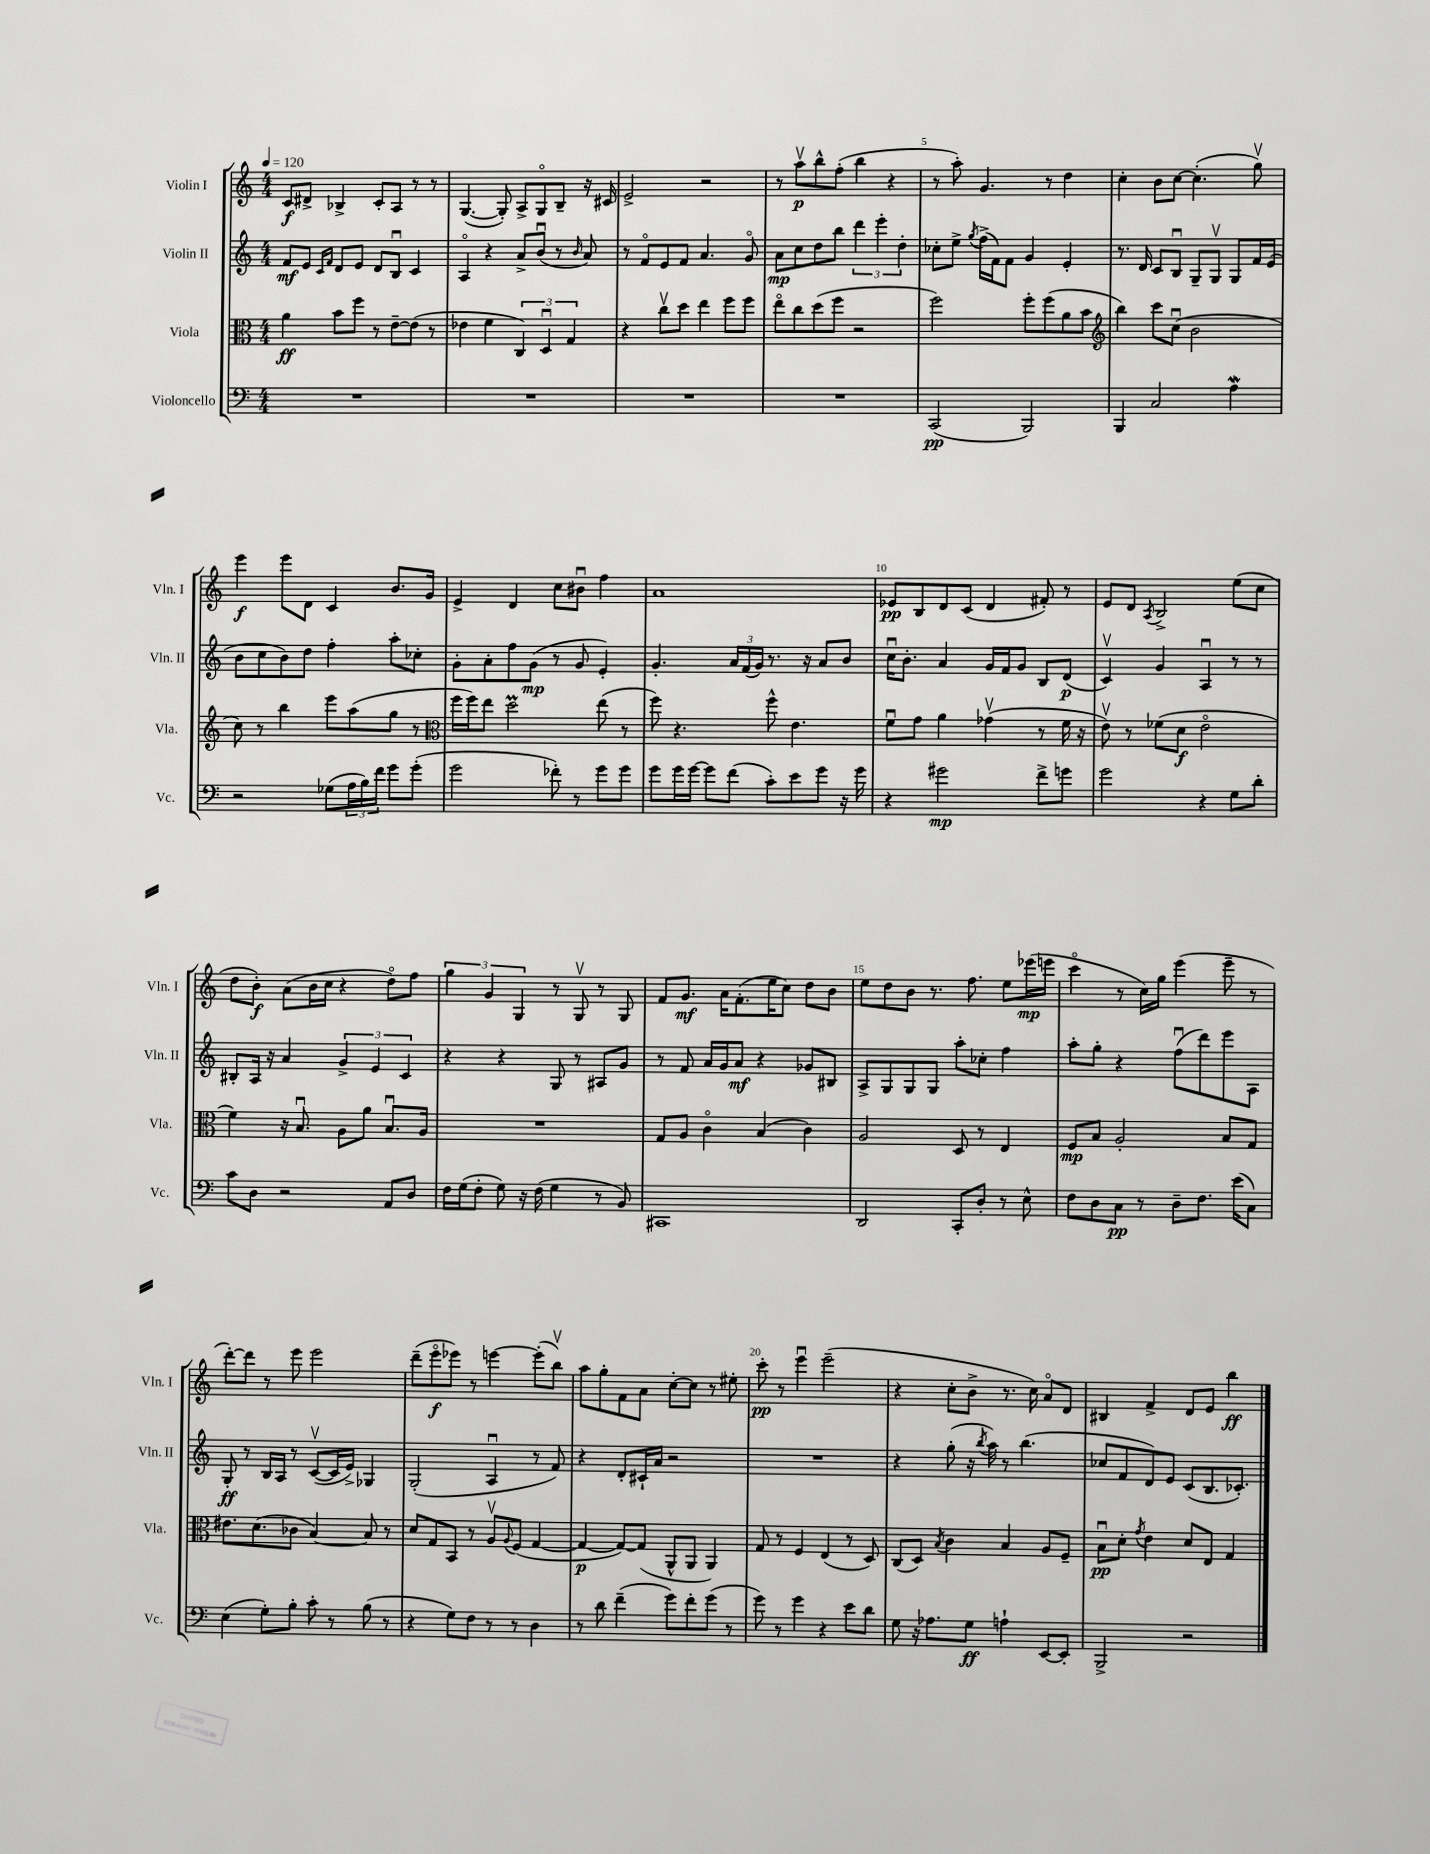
<<
\new StaffGroup <<
\new Staff = "s0" \with { instrumentName = "Violin I" shortInstrumentName = "Vln. I" } {
    \clef treble \key c \major \numericTimeSignature \time 4/4 \tempo 4 = 120
    c'8\f dis'8-> bes4-> c'8-. a8 r8 r8 |
    g4.~( g8-.) a8-> g8\flageolet b8-- r16 cis'16 |
    e'2-> r2 |
    r8 a''8\upbow\p b''8-^ f''8-.( b''4 r4 |
    r8 a''8-.) g'4. r8 d''4 |
    c''4-. b'8 c''8~ c''4.-.( g''8\upbow) |
    e'''4\f e'''8 d'8 c'4 b'8. g'16 |
    e'4-> d'4 c''8 bis'8\downbow f''4 |
    a'1 |
    ees'8\pp b8 d'8 c'8( d'4 fis'8-.) r8 |
    e'8 d'8 \acciaccatura { a8 } b2-> e''8( c''8 |
    d''8 b'8-.\f) a'8( b'16 c''16 r4 d''8\flageolet) f''8 |
    \tuplet 3/2 { g''4 g'4 g4 } r8 g8\upbow r8 g8 |
    f'8 g'8.\mf a'16 f'8.-.( e''16 c''8) d''8 b'8 |
    e''8 d''8 b'8 r8. f''8. e''8 ees'''16\mp( e'''16 |
    c'''4\flageolet r8 c''16) g''16 e'''4( e'''8-- r8 |
    d'''8~-.) d'''8 r8 e'''8 e'''2 |
    d'''8--( e'''8\flageolet\f ees'''8) r8 e'''4~ e'''8-.( b''8\upbow) |
    a''8 g''8-. f'8 a'8 c''8~-. c''8 r8 eis''8-. |
    c'''8-.\pp r8 e'''4\downbow e'''2--( |
    r4 c''8-. b'8-> r8. c''16) a'8\flageolet d'8 |
    bis4 f'4-> d'8 e'8 b''4\ff \bar "|." |
}
\new Staff = "s1" \with { instrumentName = "Violin II" shortInstrumentName = "Vln. II" } {
    \clef treble \key c \major \numericTimeSignature \time 4/4
    f'8\mf e'8 \grace { c'16 f'16 } d'8 e'8 d'8 b8\downbow c'4 |
    a4\flageolet r4 a'8-> b'8\downbow( r8 \grace { b'16 } a'8) |
    r8 f'8\flageolet e'8 f'8 a'4. g'8\flageolet |
    a'8\mp c''8 d''8 b''8 \tuplet 3/2 { d'''4 e'''4-. d''4-. } |
    ces''8-. e''8-> \acciaccatura { g''8 } f''16->( f'16) f'8 g'4 e'4-. |
    r8. d'16 c'8 b8\downbow g8-- g8\upbow g8 f'16 e'16( |
    b'8 c''8 b'8) d''8 f''4-. a''8-. ces''8-. |
    g'8-. a'8-. f''8 g'8\mp( r8 g'8 e'4-.) |
    g'4.-. \tuplet 3/2 { a'16 f'16( g'16) } r8. r16 a'8 b'8 |
    c''16\downbow b'8.-. a'4 g'16 f'16 g'8 b8 d'8\p( |
    c'4\upbow) g'4 a4\downbow r8 r8 |
    bis8-. a16 r16 a'4 \tuplet 3/2 { g'4-> e'4 c'4 } |
    r4 r4 g8 r8 ais8 g'8 |
    r8 f'8 a'16 g'16 a'8\mf r4 ges'8 bis8 |
    a8-> g8 g8 g8 a''8-. ces''8-. f''4 |
    a''8-. g''8-. r4 f''8\downbow( d'''8) e'''8 a8 |
    g8-.\ff r8 b16 a16 r8 c'8~\upbow( c'16 e'16->) ges4 |
    g2-.( a4\downbow r8 f'8) |
    r4 d'8-. cis'16-! a'16 r2 |
    R1 |
    r4 g''8-.( r16 \acciaccatura { b''8 } a''16) r8 b''4.( |
    ces''8 f'8 d'8) e'8 c'8( b8. ces'8.-.) \bar "|." |
}
\new Staff = "s2" \with { instrumentName = "Viola" shortInstrumentName = "Vla." } {
    \clef alto \key c \major \numericTimeSignature \time 4/4
    a'4\ff b'8 f''8 r8 e'8~-- e'8( r8 |
    ees'4 f'4 \tuplet 3/2 { c4) d4\downbow g4 } |
    r4 c''8\upbow d''8 e''4 f''8 f''8 |
    e''8\flageolet c''8 d''8( f''8 r2 |
    f''2) f''8-. f''8( a'8 b'8 |
    \clef treble b''4) c'''8 c''8\downbow( b'2 |
    c''8) r8 b''4 e'''8 a''8( g''8 r8 |
    \clef alto f''16 f''16) e''8 d''2\prall e''8( r8 |
    f''8) r4. f''8-^ e'4. |
    f'8\downbow g'8 a'4 ges'4\upbow( r8 f'16 r16 |
    e'8\upbow) r8 fes'8( d'8\f e'2\flageolet |
    f'4) r16 b8.\downbow a8 a'8 b8.\downbow a16 |
    R1 |
    g8 a8 c'4\flageolet b4( c'4) |
    a2 d8 r8 e4 |
    f8\mp b8 a2-. b8 g8 |
    eis'8. d'8.( ces'8 b4~) b8 r8 |
    d'8 g8 b,8 r8 a8\upbow \appoggiatura { a8 } f8( g4~ |
    g4~\p g8~) g8( a,8-^ a,8 a,4) |
    g8 r8 f4 e4( r8 d8) |
    c8( d8) \acciaccatura { b8 } c'4 b4 a8 f8-- |
    b8\downbow\pp d'8-. \acciaccatura { g'8 } e'4 d'8 e8 g4 \bar "|." |
}
\new Staff = "s3" \with { instrumentName = "Violoncello" shortInstrumentName = "Vc." } {
    \clef bass \key c \major \numericTimeSignature \time 4/4
    R1 |
    R1 |
    R1 |
    R1 |
    c,2\pp( b,,2) |
    b,,4 c2 a4\mordent |
    r2 ges8( \tuplet 3/2 { a16 b16) f'16 } g'8 g'8-.( |
    g'2 fes'8-.) r8 g'8 g'8 |
    g'8 g'16 g'16~ g'8 f'8( c'8-.) e'8 g'8 r16 g'16 |
    r4 gis'2\mp f'8-> g'8 |
    g'2 r4 g8 d'8-. |
    c'8 d8 r2 a,8 d8 |
    f16 g16( f8-. g8) r16 f16( g4 r8 b,8) |
    cis,1 |
    d,2 c,8-. d8-. r8 e8-^ |
    f8 d8 c8\pp r8 d8-- f8. e'16( c8) |
    e4( g8-.) b8-. c'8-. r8 b8( r8 |
    r4 g8) f8 r8 r8 d4 |
    r8 d'8 f'4--( g'8) f'8-. g'8( r8 |
    g'8) r8 g'4 r4 e'8 d'8 |
    g8 r16 aes8. g8\ff a4-! e,8~ e,8-. |
    b,,2-> r2 \bar "|." |
}
>>
>>
\layout { \context { \Score \override BarNumber.break-visibility = ##(#f #t #t) barNumberVisibility = #(every-nth-bar-number-visible 5) } }
